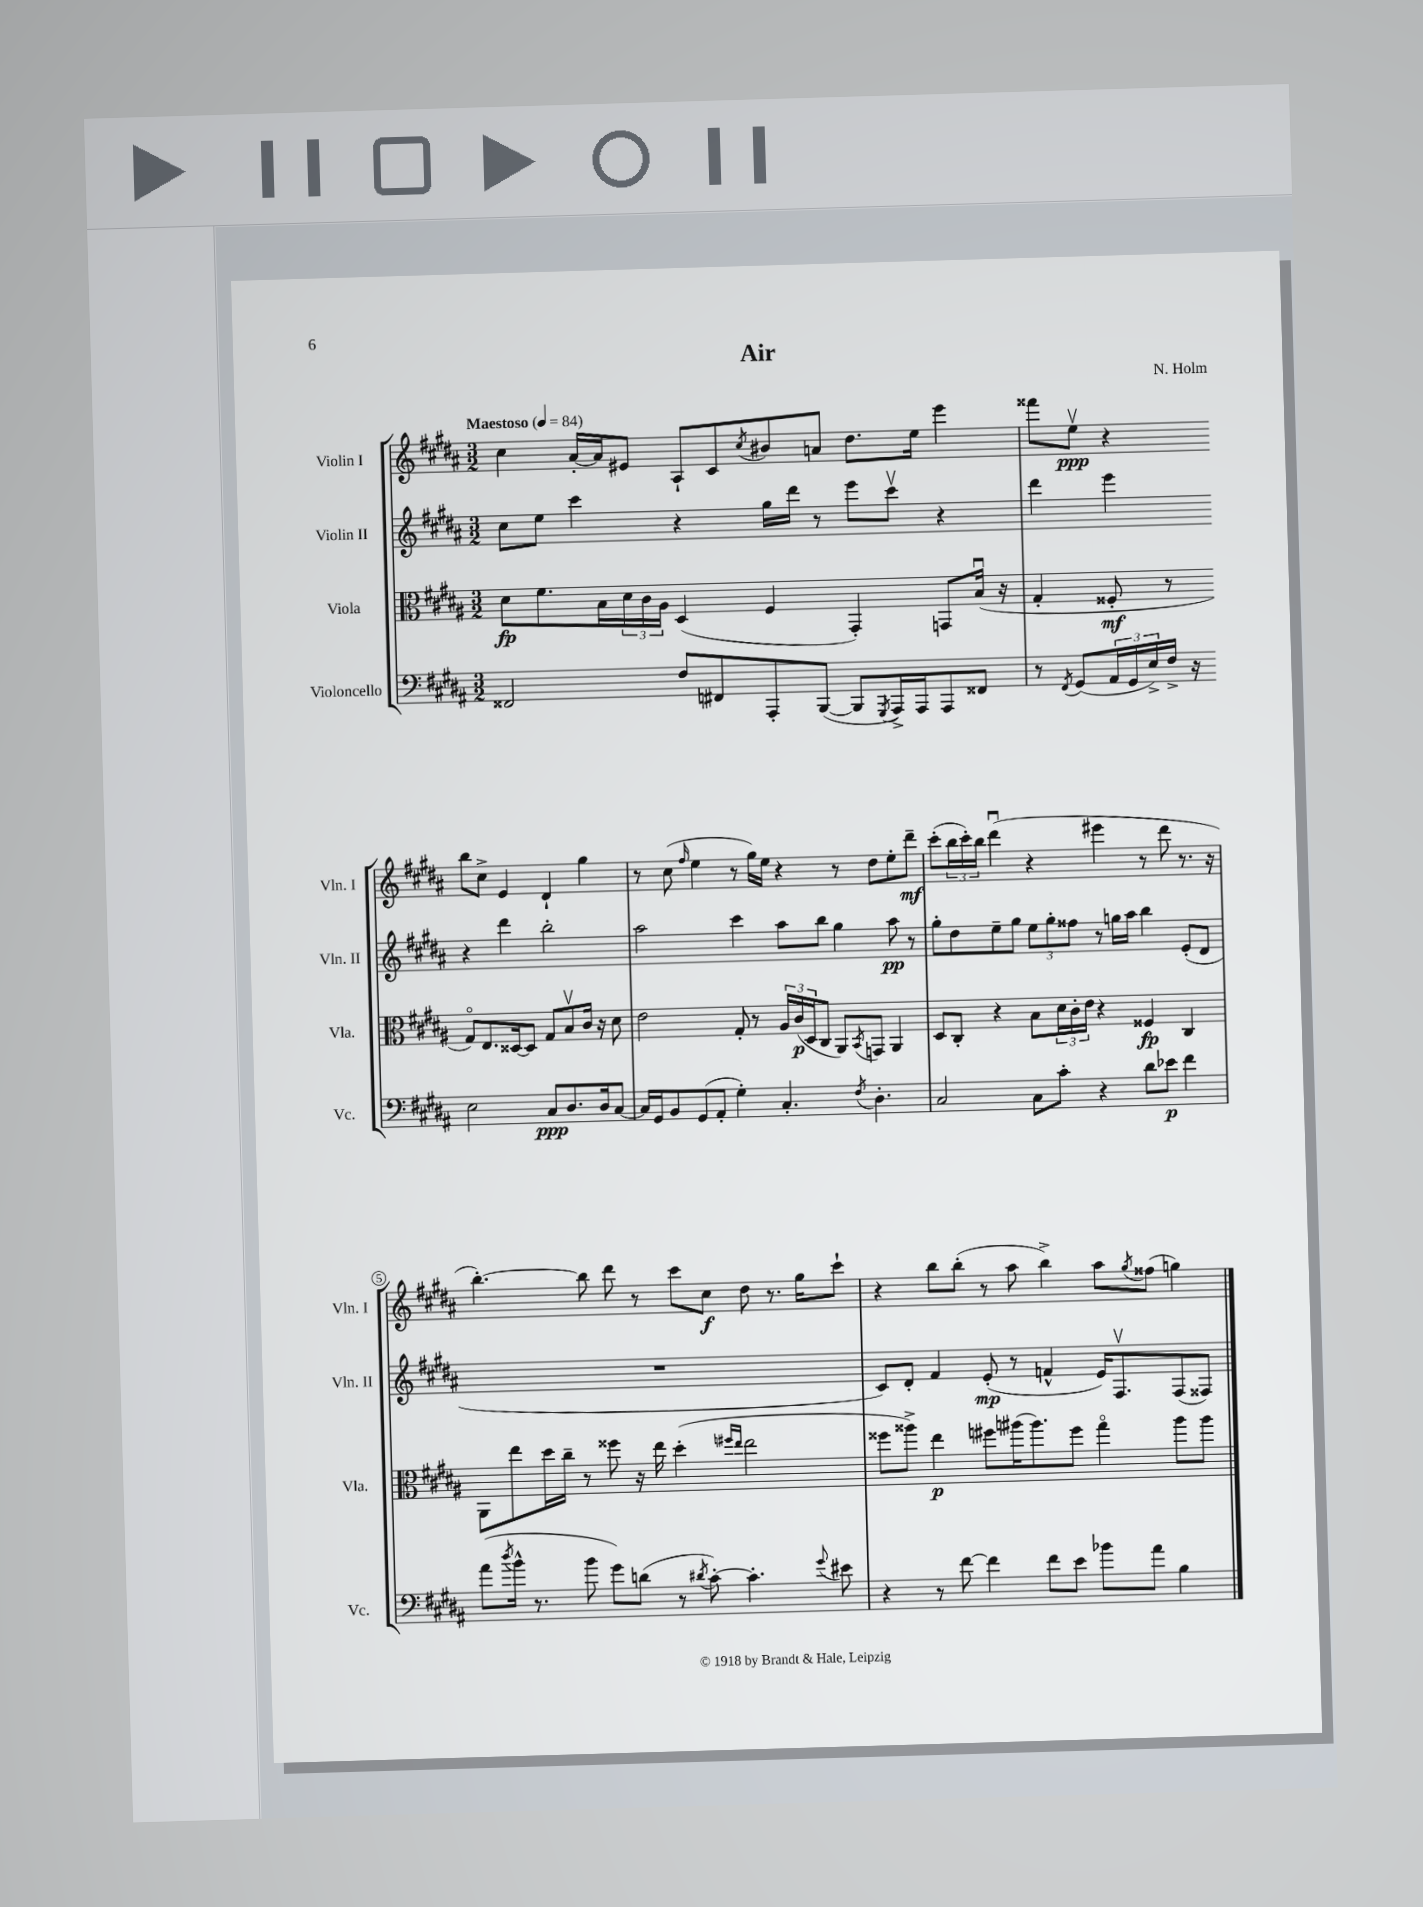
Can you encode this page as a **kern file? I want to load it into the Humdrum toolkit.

**kern	**dynam	**kern	**dynam	**kern	**dynam	**kern	**dynam
*part4	*part4	*part3	*part3	*part2	*part2	*part1	*part1
*staff4	*staff4	*staff3	*staff3	*staff2	*staff2	*staff1	*staff1
*I"Violoncello	*	*I"Viola	*	*I"Violin II	*	*I"Violin I	*
*I'Vc.	*	*I'Vla.	*	*I'Vln. II	*	*I'Vln. I	*
*clefF4	*	*clefC3	*	*clefG2	*	*clefG2	*
*k[f#c#g#d#a#]	*	*k[f#c#g#d#a#]	*	*k[f#c#g#d#a#]	*	*k[f#c#g#d#a#]	*
*M3/2	*	*M3/2	*	*M3/2	*	*M3/2	*
*MM84	*	*MM84	*	*MM84	*	*MM84	*
=1	=1	=1	=1	=1	=1	=1	=1
!	!	!	!	!	!	!LO:TX:a:B:t=Maestoso	!
2FF##X/	.	8d#\L	fp	8cc#\L	.	4cc#\	.
.	.	8.f#\	.	8ee\J	.	.	.
.	.	.	.	4ccc#\	.	[16a#'/LL	.
.	.	16B\L	.	.	.	16a#/J]	.
.	.	24d#\	.	.	.	8e#X/J	.
.	.	24c#\	.	.	.	.	.
.	.	24A#\JJ	.	.	.	.	.
8F#/L	.	(4D#/	.	4r	.	8A#`/L	.
8FF#X/	.	.	.	.	.	8c#/	.
.	.	.	.	.	.	8qcc#/	.
8AAA#'/	.	4F#/	.	16gg#\LL	.	8b#X/	.
.	.	.	.	16ddd#\JJ	.	.	.
([8BBB/J	.	.	.	8r	.	8an/J	.
8BBB/L]	.	4GG#'/)	.	8eee\L	.	8.dd#\L	.
8qGGG#/	.	.	.	.	.	.	.
16AAA#^/L)	.	.	.	8ccc#v\J	.	.	.
16AAA#/J	.	.	.	.	.	16ee\Jk	.
8AAA#/	.	8GGn/L	.	4r	.	4eee\	.
8FF##X/J	.	(16Bu/Jk	.	.	.	.	.
.	.	16r	.	.	.	.	.
=2	=2	=2	=2	=2	=2	=2	=2
8r	.	4G#'/	.	4ddd#\	.	8fff##X\L	.
8qFF#/	.	.	.	.	.	.	.
(8GG#/L	.	.	.	.	.	8eev\J	ppp
24AA#/L	.	8F##X'/	mf	4eee\	.	4r	.
24GG#/	.	.	.	.	.	.	.
24E^/)	.	.	.	.	.	.	.
16F#^/JJ	.	8r	.	.	.	.	.
16r	.	.	.	.	.	.	.
2E\	.	8G#/L)	.	4r	.	8bb\L	.
.	.	8.E/	.	.	.	8cc#^\J	.
.	.	.	.	4ddd#\	.	4e/	.
.	.	[16D##X/k	.	.	.	.	.
.	.	8D##/J]	.	.	.	.	.
8C#/L	ppp	8G#/L	.	2bb'\	.	4d#`/	.
8.D#/	.	8Bv/	.	.	.	.	.
.	.	16c#/Jk	.	.	.	4gg#\	.
16D#/k	.	16r	.	.	.	.	.
[8C#/J	.	8d#\	.	.	.	.	.
!!LO:LB:g=z
=3	=3	=3	=3	=3	=3	=3	=3
16C#/LL]	.	2e\	.	2aa#\	.	8r	.
16GG#/J	.	.	.	.	.	.	.
8BB/	.	.	.	.	.	(8cc#\	.
.	.	.	.	.	.	16qqff#/	.
(8GG#/	.	.	.	.	.	4ee\	.
8AA#'/J	.	.	.	.	.	.	.
4G#'\)	.	8G#'/	.	4ccc#\	.	8r	.
.	.	8r	.	.	.	16gg#\LL)	.
.	.	.	.	.	.	16ee\JJ	.
4.C#'/	.	24A#/LL	.	8aa#\L	.	4r	.
.	.	(24c#/	p	.	.	.	.
.	.	24D#/J	.	.	.	.	.
.	.	8C#/J	.	8bb\J	.	.	.
.	.	8AA#/L)	.	4gg#\	.	8r	.
8qF#/	.	8qBB/	.	.	.	.	.
4.D#'\	.	8GGn/J	.	.	.	8dd#\L	.
.	.	4AA#/	.	8aa#\	pp	8ee'\	.
.	.	.	.	8r	.	8ddd#~\J	mf
=4	=4	=4	=4	=4	=4	=4	=4
2C#/	.	8D#/L	.	8gg#'\L	.	(8ccc#'\L	.
.	.	8C#'/J	.	8dd#\	.	24bb\L	.
.	.	.	.	.	.	24ccc#'\)	.
.	.	.	.	.	.	24bb\JJ	.
.	.	4r	.	8ee~\	.	(4ddd#u\	.
.	.	.	.	8gg#\J	.	.	.
8C#\L	.	8B\L	.	12ee\L	.	4r	.
.	.	.	.	12gg#'\	.	.	.
8c#'\J	.	24d#\L	.	.	.	.	.
.	.	24c#'\	.	12ff##X\J	.	.	.
.	.	24e\JJ	.	.	.	.	.
4r	.	4r	.	8r	.	4eee#X\	.
.	.	.	.	16ggn\LL	.	.	.
.	.	.	.	16aa#\JJ	.	.	.
8d#\L	.	4F##X/	fp	4bb\	.	8r	.
8e-X\J	p	.	.	.	.	8ddd#\	.
4f#\	.	4C#/	.	(8e'/L	.	8.r	.
.	.	.	.	8d#/J	.	.	.
.	.	.	.	.	.	16r	.
!!LO:LB:g=z
=5	=5	=5	=5	=5	=5	=5	=5
(8a#\L	.	8AA#\L	.	1.r	.	[4.bb'\)	.
8qdd#/	.	.	.	.	.	.	.
16b^^\Jk	.	8ee\	.	.	.	.	.
8.r	.	.	.	.	.	.	.
.	.	16dd#\L	.	.	.	.	.
.	.	16cc#~\JJ	.	.	.	.	.
8b\	.	8r	.	.	.	8bb\]	.
8g#\L)	.	8ff##X\	.	.	.	8ddd#\	.
(8dn\J	.	16r	.	.	.	8r	.
.	.	16ee\	.	.	.	.	.
8r	.	(4dd#'\	.	.	.	8ccc#\L	.
8qd#X/	.	.	.	.	.	.	.
[8c#'\)	.	.	.	.	.	8cc#\J	f
.	.	16qqff#X/LL	.	.	.	.	.
.	.	16qqee/JJ	.	.	.	.	.
4.c#'\]	.	2ee\	.	.	.	8dd#\	.
.	.	.	.	.	.	8.r	.
.	.	.	.	.	.	16gg#\KL	.
8qqg#/	.	.	.	.	.	.	.
8e#X\	.	.	.	.	.	8ccc#`\J	.
=6	=6	=6	=6	=6	=6	=6	=6
4r	.	8ff##X\L	.	8c#/L)	.	4r	.
.	.	8aa##X^\J)	.	8d#'/J	.	.	.
8r	.	4ee\	p	4f#/	.	8bb\L	.
[8f#\	.	.	.	.	.	(8bb'\J	.
4f#\]	.	8ff#X\L	.	(8e'/	mp	8r	.
.	.	(16aa#X\K	.	8r	.	8aa#\	.
.	.	8.aa#\)	.	.	.	.	.
8f#\L	.	.	.	4fn^^/	.	4bb^\)	.
8e\J	.	8ff#\J	.	.	.	.	.
8b-X\L	.	4gg#\	.	16e/KL)	.	8aa#\L	.
.	.	.	.	8.F#v/	.	.	.
.	.	.	.	.	.	8qgg#/	.
8a#\J	.	.	.	.	.	(8ff##X\J	.
4B\	.	8aa#\L	.	(8F#/	.	4ggn\)	.
.	.	8aa#\J	.	8F##X/J)	.	.	.
==	==	==	==	==	==	==	==
*-	*-	*-	*-	*-	*-	*-	*-
